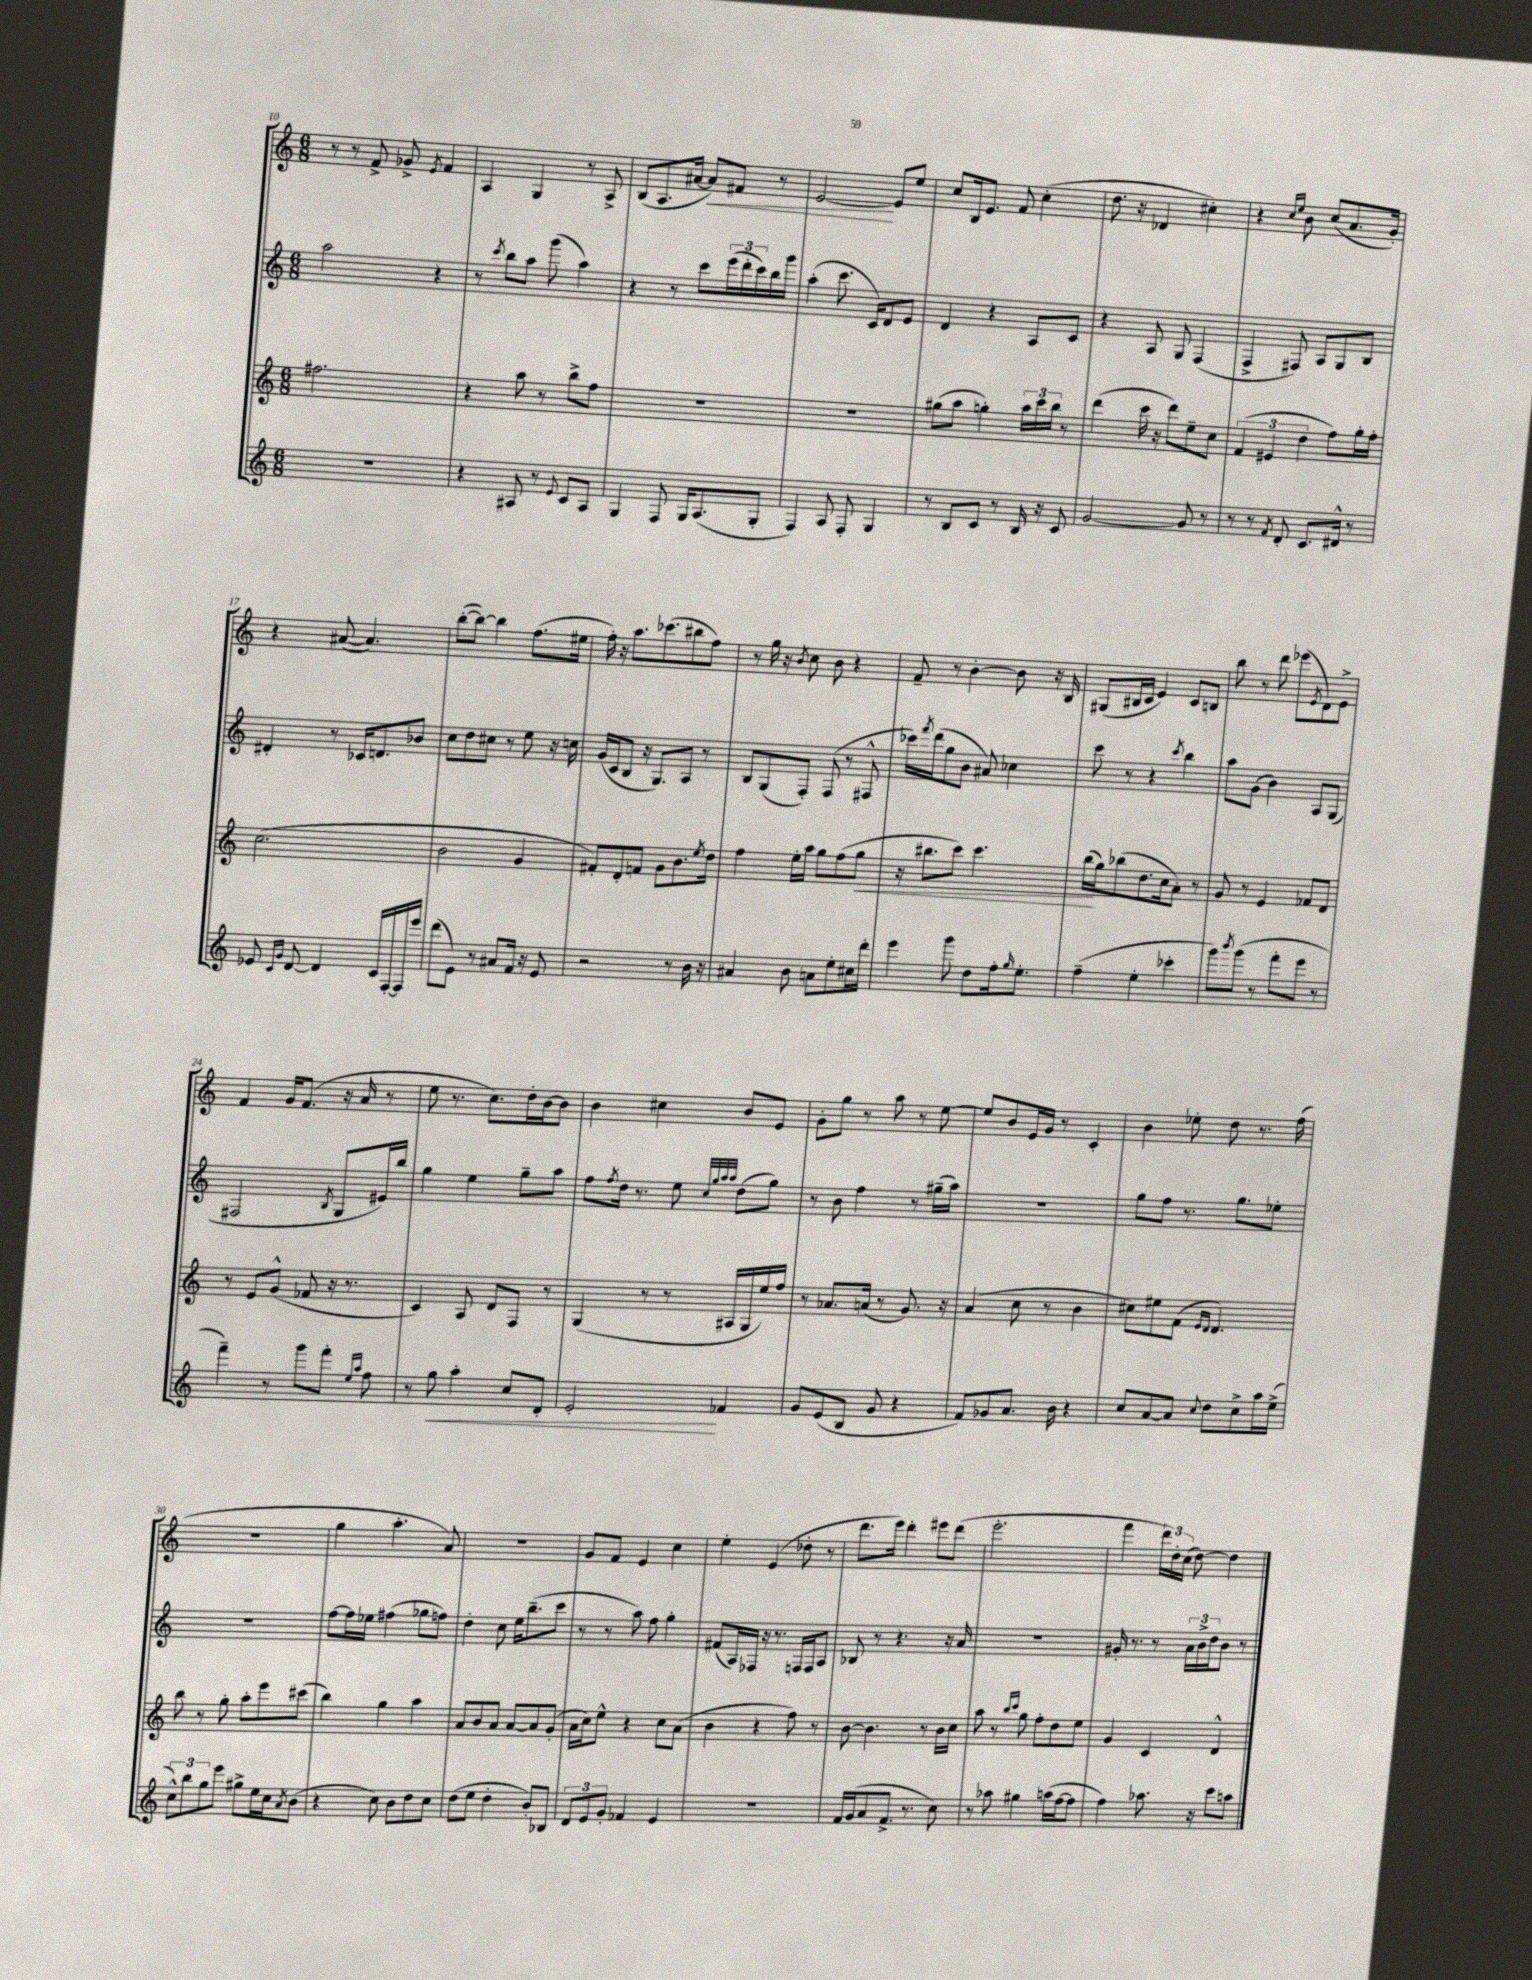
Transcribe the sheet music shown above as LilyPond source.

<<
\new StaffGroup <<
\new Staff = "s0" {
    \clef treble \key c \major \numericTimeSignature \time 6/8
    r8 r8 f'8-> ges'8-> \acciaccatura { e'8 } f'4 |
    a4 g4 r8 a8-> |
    b8( a8. ais'16~ ais'8\<) fis'8 r8 |
    e'2~\! e'8 e''8 |
    c''8 b16 e'8. f'8 c''4-.( |
    d''8. r16 des'4 cis''4-.) |
    r4 \grace { c''16 e''16 } b'8 c''8( a'8. g'16-.) |
    r4 ais'8~( ais'4.) |
    b''8~-.( b''8~) b''4 f''8.( eis''16 |
    f''16-.) r16 a''8. ces'''8.( bis''8 f''8) |
    r8 g''16 r16 \acciaccatura { b'8 } c''8 b'8 r4 |
    f'8-- r8 b'4~-. b'8 r16 b16 |
    gis8( bis16 c'16 e'4) c'8 b8 |
    b''8 r8 d'''8 ees'''8( \acciaccatura { e'8 } d'8) e'8-> |
    f'4 g'16 f'8.( r16 a'16 r8 |
    e''8 r8. c''8.) d''16-. b'16~ b'8 |
    b'4 cis''4 b'8 e'8 |
    g'8-. g''8 r8 a''8 r8 e''8~ |
    e''8 b'8 e'16 g'16 r8 c'4-. |
    b'4 ees''8-. d''8 r8. f''16( |
    R2. |
    g''4 a''4.-. a'8) |
    R2. |
    g'8 f'8 e'4 c''4 |
    e''4-. e'4( des''8-. r8 |
    d'''8. e'''16) d'''4-. eis'''8 d'''8( |
    e'''2.-. |
    f'''4 \tuplet 3/2 { d'''16) d''16-. c''16( } d''8~) d''4 \bar "|." |
}
\new Staff = "s1" {
    \clef treble \key c \major \numericTimeSignature \time 6/8
    a''2 r4 |
    r8 \acciaccatura { c'''8 } b''8 a''8 g'''8( a''4) |
    r4 r8 c'''8 \tuplet 3/2 { e'''16( d'''16-. c'''16) } b''16 g'''16 |
    a''4-.( c'''8. c'16) d'8 e'8 |
    d'4 r4 a8 c'8 |
    r4 a8 g8 f4( |
    f4-> fis8) a8 g8 b8 |
    dis'4-. r8 ces'16 d'8. bes'8 |
    c''8 d''8 cis''8 r8 e''8 r16 c''16 |
    g'16( c'16 b8 r16 g8.) a8 r8 |
    b8 g8( f8-.) f8( r8 fis8-^ |
    ces'''16) \acciaccatura { f'''8 } d'''16( g''8 b'8 ais'8) ces''4 |
    c'''8 r8 r4 \acciaccatura { c'''8 } b''4 |
    a''8 g'8( b'4) a8 g8( |
    fis2 \acciaccatura { b8 } g8 eis'16) b''16 |
    g''4 e''4 g''8-- a''8 |
    f''8 \acciaccatura { f''8 } d''16 r8. e''8 \grace { c''32 g''32 a''32 a''32 } d''8( g''8) |
    r8 b'8 f''4 r8 gis''16--( a''16) |
    R2. |
    g''8 f''8 r8. g''8. ees''8-. |
    R2. |
    f''8~ f''16 ees''16 fis''4( ges''8 f''8) |
    d''4-. c''8 e''16 b''8.--( c'''8 |
    r8 r8 a''8) f''8 g''4-. |
    fis'8( a16) fes16 r16 r8. f16 f16 a8 |
    bes8 r8 r4. r16 a'16 |
    R2. |
    gis'16-. r8. r8 \tuplet 3/2 { a'16 b'16-> d''16 } b'8 r8 \bar "|." |
}
\new Staff = "s2" {
    \clef treble \key c \major \numericTimeSignature \time 6/8
    fis''2. |
    r4 a''8 r8 b''8-> f''8 |
    R2. |
    R2. |
    gis''8( a''8 g''4-.) \tuplet 3/2 { a''16 c'''16 b''16 } r8 |
    d'''4( c'''16 r16 d'''8) e''8-- c''8 |
    \tuplet 3/2 { f'4( eis'4 d''4 } f''8) g''16-. f''16-. |
    c''2.( |
    b'2 g'4 |
    fis'8-.) d'8-. f'8 g'8 b'8. \acciaccatura { e''8 } d''16 |
    f''4 e''16-. a''16 g''8 f''8( g''8\< |
    r16 bis''8. c'''8) c'''4. |
    b''16\!( g''16) bes''8( d''8. c''16 a'8-.) r8 |
    g'8 r8 e'4 fes'8 d'8 |
    r8 e'8 g'8-^( fes'8 r16 r8. |
    c'4) a8 d'8 f8 r8 |
    g4( r8 r8 ais16 g16 e''16) f''16 |
    r8 aes'8. a'16( r8 g'8.) r16 |
    a'4( c''8 r8 b'4 |
    cis''8) eis''8 f'8( \grace { e'16 d'16 } d'4.) |
    b''8 r8 g''8-. a''8-. e'''8 cis'''8( |
    b''4) g''4 a''4 |
    a'8 b'8 a'8 a'8~ a'8 g'8-.( |
    a'16 c''16) e''8-^ r4 c''8 a'8( |
    b'4 r4 f''8) r8 |
    b'8~ b'4. r8 b'16 c''16 |
    a''8 r8 \grace { b''16 c'''16 } g''8 f''8-. d''8 e''8 |
    g'4 c'4 d'4-^ \bar "|." |
}
\new Staff = "s3" {
    \clef treble \key c \major \numericTimeSignature \time 6/8
    R2. |
    r4 ais8 r8 \appoggiatura { e'8 } c'8 ais8 |
    g4 f8 g16 a8.( g8-. |
    f4) a8 f8-. g4 |
    r8 b8 c'8 r8 b16 r16 c'8 |
    g'2~ g'8 r8 |
    r8 r8 \acciaccatura { f'8 } d'8-. c'8. dis'16-^ r8 |
    ees'8 \grace { c'16 g'16 } d'8~ d'4 c'16 f16~-. f16 e'''16 |
    d'''8( e'8) r8 ais'8 f'16 r16 e'8 |
    r2 r8 b'16 r16 |
    ais'4 b'8 a'8 e''8-. cis''16 d'''16-. |
    e'''4 g'''8 d''8 f''16-. \grace { g''16 } e''8.-. |
    f''4--( e''4-. ces'''4-. |
    g'''8) \acciaccatura { b'''8 } g'''8( r8 f'''8-. e'''8 r8 |
    f'''4--) r8 g'''8 f'''8-. \grace { e''16 a''16 } f''8 |
    r8 g''8\< a''4-. c''8 d'8-. |
    e'2-.\! fes'4 |
    g'8 e'8( b8 g'8 r4 |
    f'8) ges'8 a'8. b'16 r4 |
    c''8 a'8~ a'8 \appoggiatura { c''8 } d''8 c''8-> a''16 e''16->( |
    \tuplet 3/2 { c''8-^) b''8 g''8 } e'''8 gis''8-> e''16 c''16 \acciaccatura { a'8 } b'8( |
    r4 c''8) b'8 d''8 c''8 |
    d''8( e''8 d''4-. b'8-.) bes8 |
    \tuplet 3/2 { d'8 e'8 g'8-. } fes'4 e'4 |
    R2. |
    f'16 g'16( a'8 f'8.-> r8. c''8) |
    r8 aes''8 gis''4 a''16( f''16~ f''8 |
    f''4) aes''8. r16 c'''8 a''8 \bar "|." |
}
>>
>>
\layout { \context { \Score currentBarNumber = #10 } }
